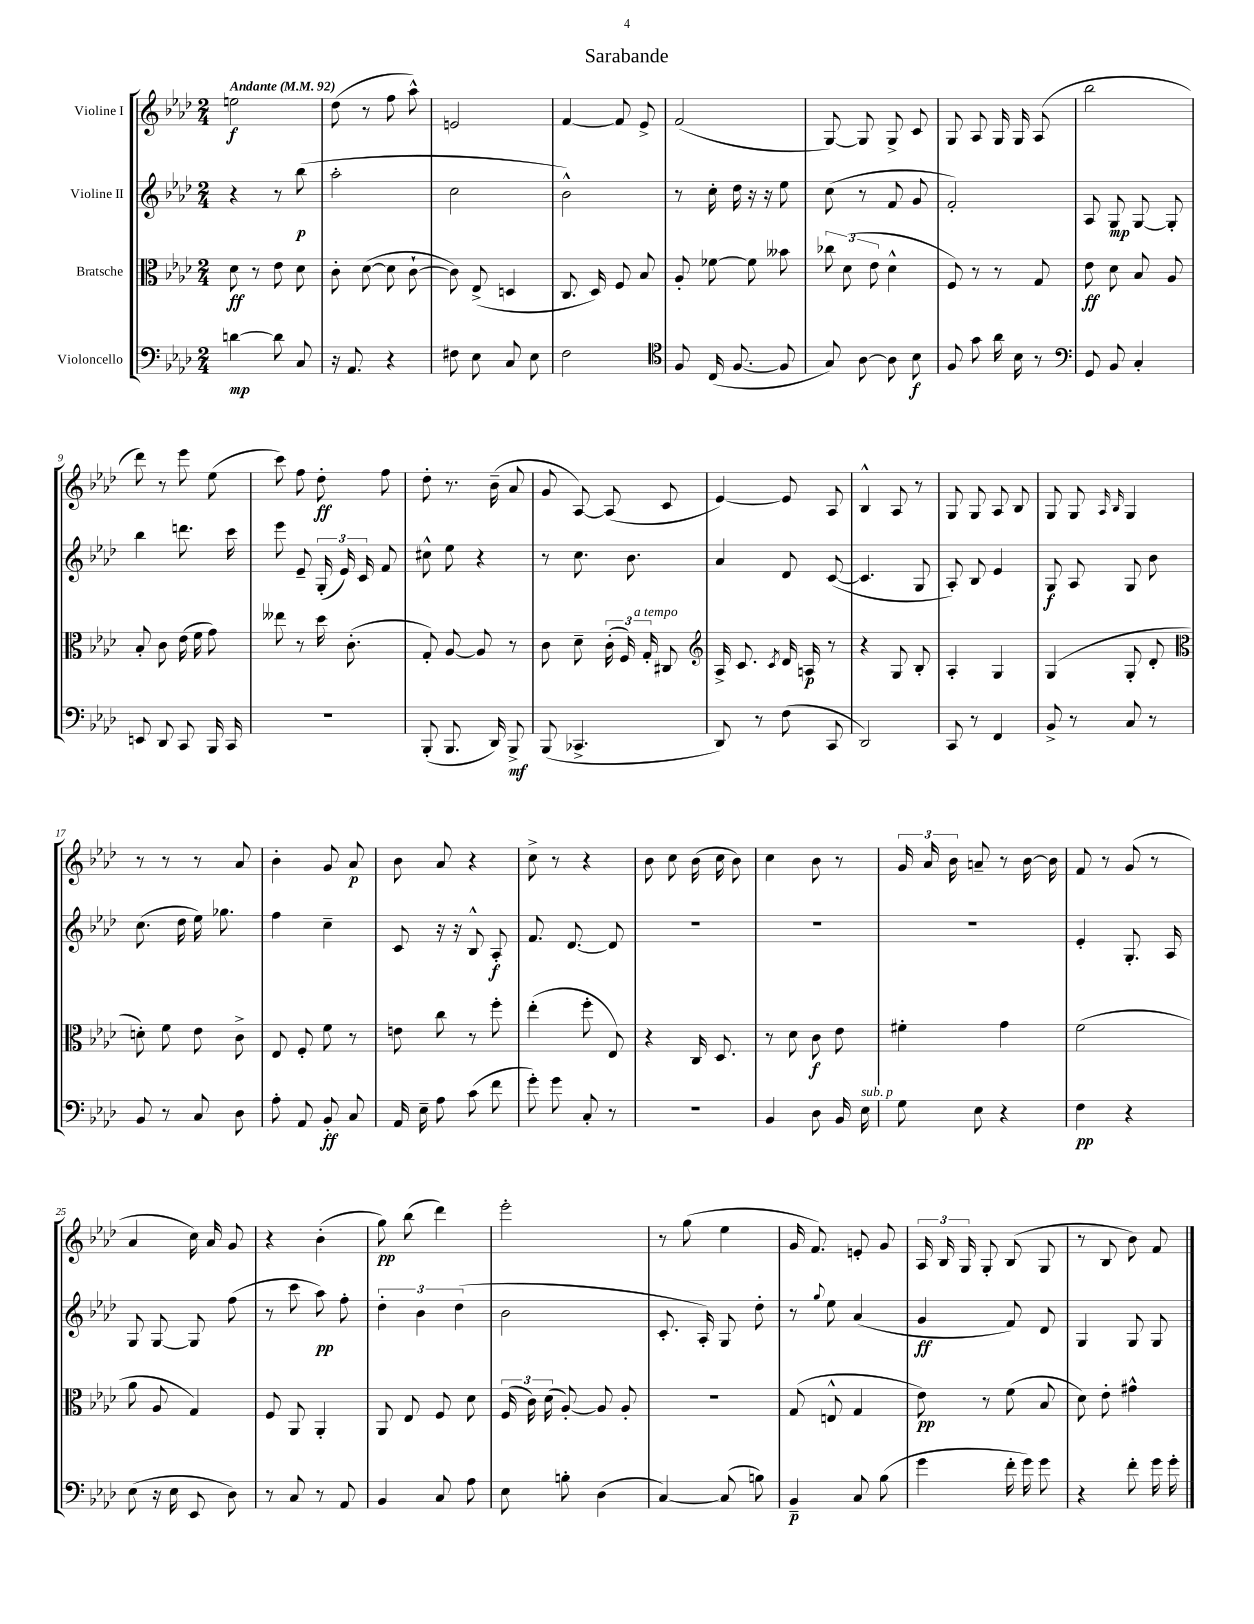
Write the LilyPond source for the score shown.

\header { title = "Sarabande" }
<<
\new StaffGroup <<
\new Staff = "s0" \with { instrumentName = "Violine I" } {
    \clef treble \key aes \major \numericTimeSignature \time 2/4 \tempo "Andante" 4 = 92
    \autoBeamOff e''2\f |
    des''8( r8 f''8 aes''8-^) |
    e'2 |
    f'4~ f'8 ees'8-> |
    f'2( |
    g8~) g8 g8-> c'8 |
    g8 aes8 g16 g16 aes8( |
    bes''2 |
    des'''8) r8 ees'''8 ees''8( |
    c'''8) f''8 des''8-.\ff f''8 |
    des''8-. r8. bes'16--( aes'8 |
    g'8 aes8~) aes8( c'8 |
    ees'4~) ees'8 aes8 |
    bes4-^ aes8 r8 |
    g8 g8 aes8 bes8 |
    g8 g8 \grace { aes16 bes16 } g4 |
    r8 r8 r8 aes'8 |
    bes'4-. g'8 aes'8\p |
    bes'8 aes'8 r4 |
    c''8-> r8 r4 |
    bes'8 c''8 bes'16( c''16 bes'8) |
    c''4 bes'8 r8 |
    \tuplet 3/2 { g'16 aes'16 bes'16 } a'8-- r8 bes'16~ bes'16 |
    f'8 r8 g'8( r8 |
    aes'4 c''16) aes'16 g'8 |
    r4 bes'4-.( |
    g''8\pp) bes''8( des'''4) |
    ees'''2-. |
    r8 g''8( ees''4 |
    g'16 f'8.) e'8-. g'8 |
    \tuplet 3/2 { aes16 bes16 g16 } g8-. bes8( g8 |
    r8 bes8 bes'8) f'8 \bar "|." |
}
\new Staff = "s1" \with { instrumentName = "Violine II" } {
    \clef treble \key aes \major \numericTimeSignature \time 2/4
    \autoBeamOff r4 r8 bes''8\p( |
    aes''2-. |
    c''2 |
    bes'2-^) |
    r8 c''16-. des''16 r16 r16 ees''8 |
    c''8( r8 f'8 g'8 |
    f'2-.) |
    aes8 g8\mp g8~ g8-. |
    bes''4 d'''8. c'''16 |
    ees'''8 ees'8-- \tuplet 3/2 { g16-.( ees'16) c'16 } f'8 |
    cis''8-^ ees''8 r4 |
    r8 c''8. bes'8. |
    aes'4 des'8 c'8~( |
    c'4. g8 |
    aes8-.) bes8 ees'4 |
    g8\f aes8 g8 bes'8 |
    c''8.( des''16 ees''16) ges''8. |
    f''4 c''4-- |
    c'8 r16 r16 bes8-^ aes8-.\f |
    f'8. des'8.~ des'8 |
    R2 |
    R2 |
    R2 |
    ees'4-. g8.-. aes16 |
    g8 g8~ g8 f''8( |
    r8 c'''8 aes''8\pp) f''8-. |
    \tuplet 3/2 { des''4-. bes'4 des''4( } |
    bes'2 |
    c'8.-. aes16-.) g8 des''8-. |
    r8 \appoggiatura { g''8 } ees''8 aes'4( |
    g'4\ff f'8) des'8 |
    g4 g8 g8 \bar "|." |
}
\new Staff = "s2" \with { instrumentName = "Bratsche" } {
    \clef alto \key aes \major \numericTimeSignature \time 2/4
    \autoBeamOff des'8\ff r8 ees'8 des'8 |
    c'8-. des'8~( des'8 c'8~-! |
    c'8) ees8->( d4 |
    c8. des16) f8 bes8 |
    aes8-. fes'8~ fes'8 beses'8 |
    \tuplet 3/2 { ces''8 des'8( ees'8 } des'4-^ |
    f8) r8 r8 g8 |
    ees'8\ff des'8 bes8 aes8 |
    bes8-. c'8 ees'16( f'16 g'8) |
    eeses''8 r8 des''16 c'8.-.( |
    g8-.) aes8~ aes8 r8 |
    c'8 des'8-- \tuplet 3/2 { c'16-.( f16) g16-.^\markup { \italic "a tempo" } } cis8 |
    \clef treble aes16-> c'8. \acciaccatura { c'8 } des'16 a16\p r8 |
    r4 g8 bes8-. |
    aes4-. g4 |
    g4( g8-. des'8-. |
    \clef alto d'8-.) f'8 ees'8 c'8-> |
    ees8 f8-. f'8 r8 |
    e'8 c''8 r8 f''8-. |
    ees''4-.( f''8-. ees8) |
    r4 c16 des8. |
    r8 des'8 c'8\f ees'8 |
    fis'4-. g'4 |
    f'2( |
    aes'8 aes8 g4) |
    f8 aes,8 aes,4-. |
    aes,8 ees8 f8 des'8 |
    \tuplet 3/2 { f16( c'16) des'16( } aes8~-.) aes8 aes8-. |
    r2 |
    g8( e8-^ g4 |
    ees'8\pp) r8 f'8( bes8 |
    des'8) ees'8-. gis'4-^ \bar "|." |
}
\new Staff = "s3" \with { instrumentName = "Violoncello" } {
    \clef bass \key aes \major \numericTimeSignature \time 2/4
    \autoBeamOff d'4~\mp d'8 c8 |
    r16 aes,8. r4 |
    fis8 ees8 c8 ees8 |
    f2 |
    \clef tenor f8 c16( f8.~ f8 |
    g8) aes8~ aes8 bes8\f |
    f8 g'8 aes'16 bes16 r8 |
    \clef bass g,8 bes,8 c4-. |
    e,8 des,8 c,8 bes,,16 c,16 |
    R2 |
    bes,,8-.( bes,,8. des,16) bes,,8->\mf |
    bes,,8( ces,4.-> |
    des,8) r8 f8( c,8 |
    des,2) |
    c,8 r8 f,4 |
    bes,8-> r8 c8 r8 |
    bes,8 r8 c8 des8 |
    aes8-. aes,8 bes,8-.\ff c8 |
    aes,16 ees16-- aes8 c'8( f'8 |
    g'8-.) g'8 c8-. r8 |
    R2 |
    bes,4 des8 bes,16 ees16^\markup { \italic "sub. p" } |
    g8 ees8 r4 |
    f4\pp r4 |
    ees8( r16 ees16 ees,8 des8) |
    r8 c8 r8 aes,8 |
    bes,4 c8 aes8 |
    ees8 b8-. des4( |
    c4~) c8( b8) |
    bes,4--\p c8 bes8( |
    g'4 f'16-. g'16) g'8 |
    r4 f'8-. g'16 g'16-. \bar "|." |
}
>>
>>
